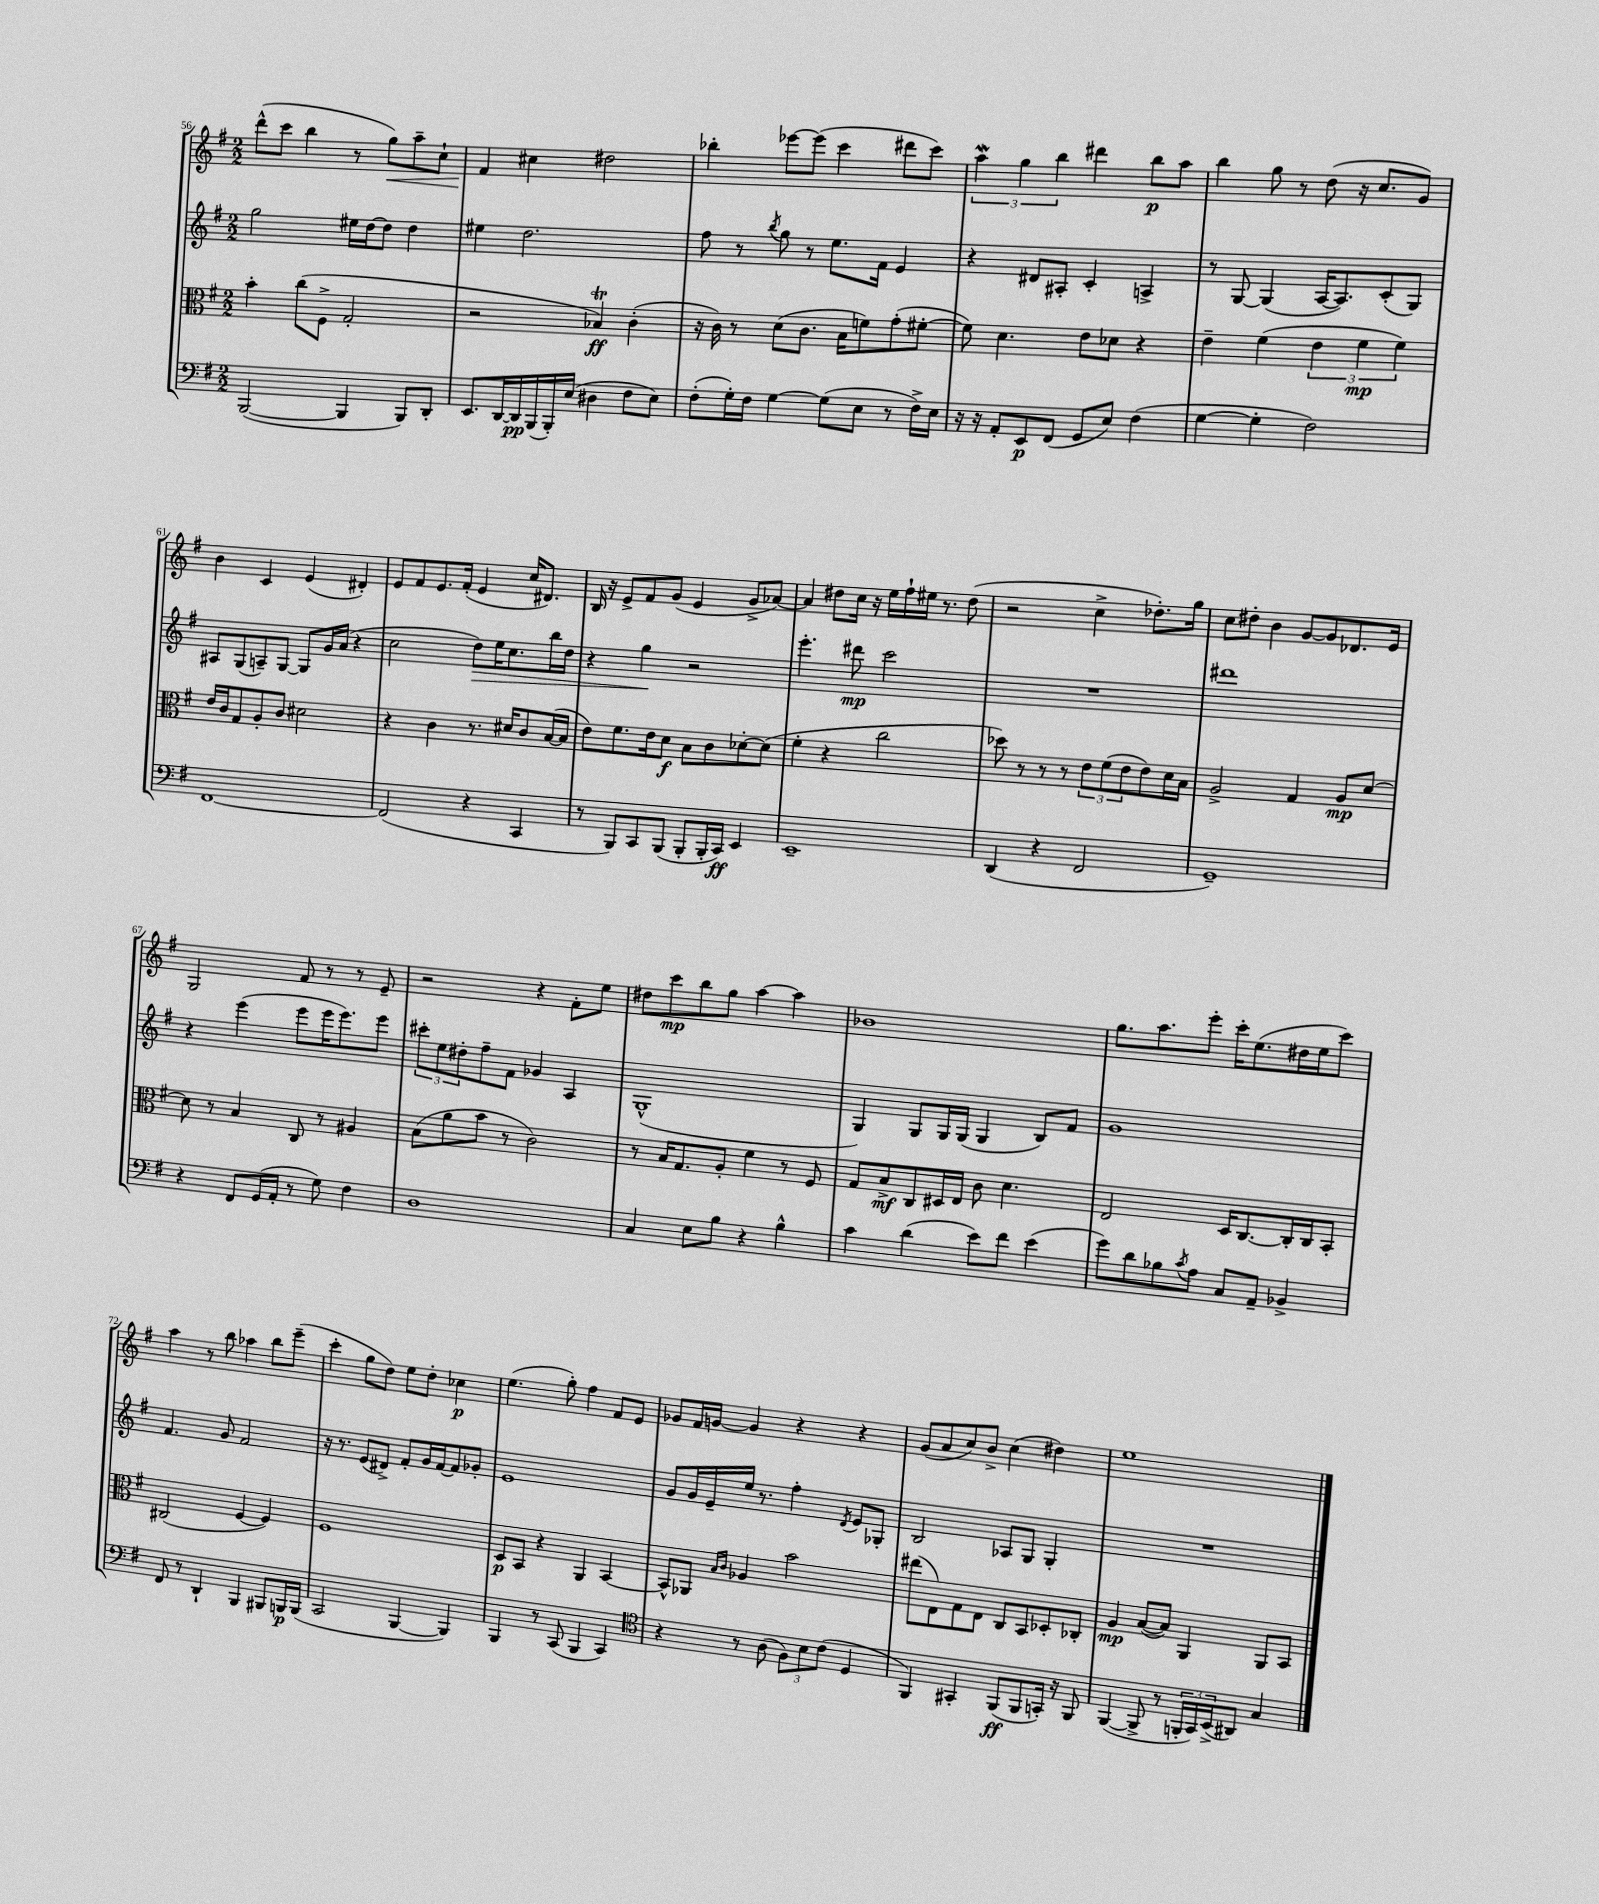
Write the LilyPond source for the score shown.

<<
\new StaffGroup <<
\new Staff = "s0" {
    \clef treble \key g \major \numericTimeSignature \time 2/2
    d'''8-^( c'''8 b''4 r8 g''8\<) a''8-- c''8-! |
    fis'4\! cis''4 dis''2 |
    bes''4-. ees'''8~ ees'''8( c'''4 dis'''8 c'''8) |
    \tuplet 3/2 { a''4\mordent g''4 b''4 } dis'''4 b''8\p a''8 |
    b''4 g''8 r8 d''8( r16 c''8. g'8) |
    b'4 c'4 e'4( dis'4-.) |
    e'8 fis'8 e'8. fis'16-.( e'4 c''16 dis'8.) |
    b16 r16 e'8-> fis'8 g'8( e'4 g'8-> aes'8~) |
    aes'4 dis''8 c''16 r16 e''16 fis''16-! eis''16 r8. dis''8( |
    r2 c''4-> des''8.-.) g''16 |
    c''8 dis''8-. b'4 g'8~ g'8 des'8. e'16 |
    g2 fis'8 r8 r8 e'8-- |
    r2 r4 fis'8-. e''8 |
    dis''8 c'''8\mp b''8 g''8 a''4~ a''4 |
    bes'1 |
    g''8. a''8. e'''8-. c'''16-. e''8.( dis''16 e''16 c'''8) |
    a''4 r8 b''8 aes''4 b''8 e'''8--( |
    c'''4-. g''8 d''8) e''8 d''8-. ces''4\p |
    e''4.( g''8-.) fis''4 fis'8 e'8 |
    ges'8 fis'16 g'16~ g'4 r4 r4 |
    g'8( a'8 c''8) b'8-> c''4( dis''4) |
    e''1 \bar "|." |
}
\new Staff = "s1" {
    \clef treble \key g \major \numericTimeSignature \time 2/2
    g''2 eis''16 d''16~ d''8 d''4 |
    eis''4 d''2. |
    fis''8 r8 \acciaccatura { b''8 } g''8 r8 e''8. fis'16 e'4 |
    r4 dis'8 ais8-. c'4-. a4-> |
    r8 g8~ g4( a16~ a8.) c'8-.( g8) |
    ais8 g8( a8--) g8~ g8 g'16 a'16( r4 |
    c''2 d''8\>) e''16 c''8. b''16 d''16 |
    r4 g''4\! r2 |
    e'''4.-. dis'''8\mp c'''2 |
    R1 |
    dis'''1 |
    r4 e'''4( e'''8 e'''16 e'''8.) e'''8 |
    \tuplet 3/2 { cis'''8-. e''8 dis''8-. } fis''8-- fis'8 ges'4 a4 |
    g1-^( |
    g4) g8 g16 g16( g4 b8) fis'8 |
    g'1 |
    fis'4. g'8 fis'2 |
    r16 r8. e'8( dis'8->) fis'8-. g'16 fis'16~ fis'8 ges'8-. |
    e'1 |
    g'8 g'16 e'16-- e''16 r8. fis''4-. \acciaccatura { d'8 } e'8 ges8-. |
    b2 aes8 g8 g4-. |
    R1 \bar "|." |
}
\new Staff = "s2" {
    \clef alto \key g \major \numericTimeSignature \time 2/2
    b'4-. c''8( fis8-> g2-. |
    r2 bes4\trill\ff) c'4-.( |
    r16 c'16) r8 d'8( c'8. b16 f'8) g'8-.( fis'8~-. |
    fis'8) d'4. e'8 des'8 r4 |
    e'4-- fis'4( \tuplet 3/2 { e'4 fis'4\mp fis'4) } |
    e'16 c'16 g8 a8-. c'8 dis'2 |
    r4 c'4 r8. dis'16 c'8 b16~( b16 |
    e'8) fis'8. e'16 d'8\f b8 c'8 des'8~-. des'8( |
    fis'4-. r4 c''2 |
    des''8) r8 r8 r8 \tuplet 3/2 { e'8 fis'8( e'8 } e'8) d'16 b16 |
    a2-> g4 a8\mp d'8~ |
    d'8 r8 b4 c8 r8 ais4 |
    b8( a'8 b'8 r8 c'2) |
    r8 b16 g8. a8-. fis'4 r8 fis8 |
    g8 b8->\mf c8 dis16 e16 c'8 d'4. |
    e2 d16 c8.~ c16-. c16 b,8-. |
    cis2( fis4~ fis4) |
    fis1 |
    d8\p b,8 r4 a,4 b,4~ |
    b,8-^ aes,8 \grace { b16 c'16 } aes4 b'2 |
    eis''8( e8) g8 e8 c8 b,8 des8-. ces8-. |
    a4\mp b8~( b8) a,4 a,8 b,8 \bar "|." |
}
\new Staff = "s3" {
    \clef bass \key g \major \numericTimeSignature \time 2/2
    b,,2~( b,,4 b,,8) d,8-. |
    e,8. d,16~ d,16\pp b,,16( b,,16-.) e16( dis4 fis8 e8) |
    fis8-.( g16-.) fis16 g4~ g8( e8 r8 fis16->) e16 |
    r16 r16 a,8-. e,8\p fis,8( g,8 e8) fis4( |
    g4~ g4-. fis2) |
    fis,1~ |
    fis,2( r4 c,4 |
    r8 b,,8) c,8 b,,8( b,,8-. b,,16-. c,16\ff) e,4 |
    e,1-- |
    d,4( r4 fis,2 |
    g,1--) |
    r4 fis,8 g,16( a,16-. r8 g8) fis4 |
    d1 |
    c4 e8 b8 r4 b4-^ |
    c'4 d'4( e'8) fis'8 e'4( |
    g'8) d'8 bes8 \acciaccatura { c'8 } a8 c8 a,8-- bes,4-> |
    fis,8 r8 d,4-! b,,4 bis,,8 b,,16\p b,,16( |
    c,2 b,,4~ b,,4) |
    b,,4 r8 c,8( b,,4 c,4) |
    \clef tenor r4 r8 a8( \tuplet 3/2 { fis8) b8 c'8( } d4 |
    fis,4) gis,4-. fis,8\ff( fis,8 g,16-.) r16 fis,8 |
    fis,4~( fis,8-> r8 \tuplet 3/2 { f,16-. g,16) b,16->( } ais,8) g4 \bar "|." |
}
>>
>>
\layout { \context { \Score currentBarNumber = #56 } }
